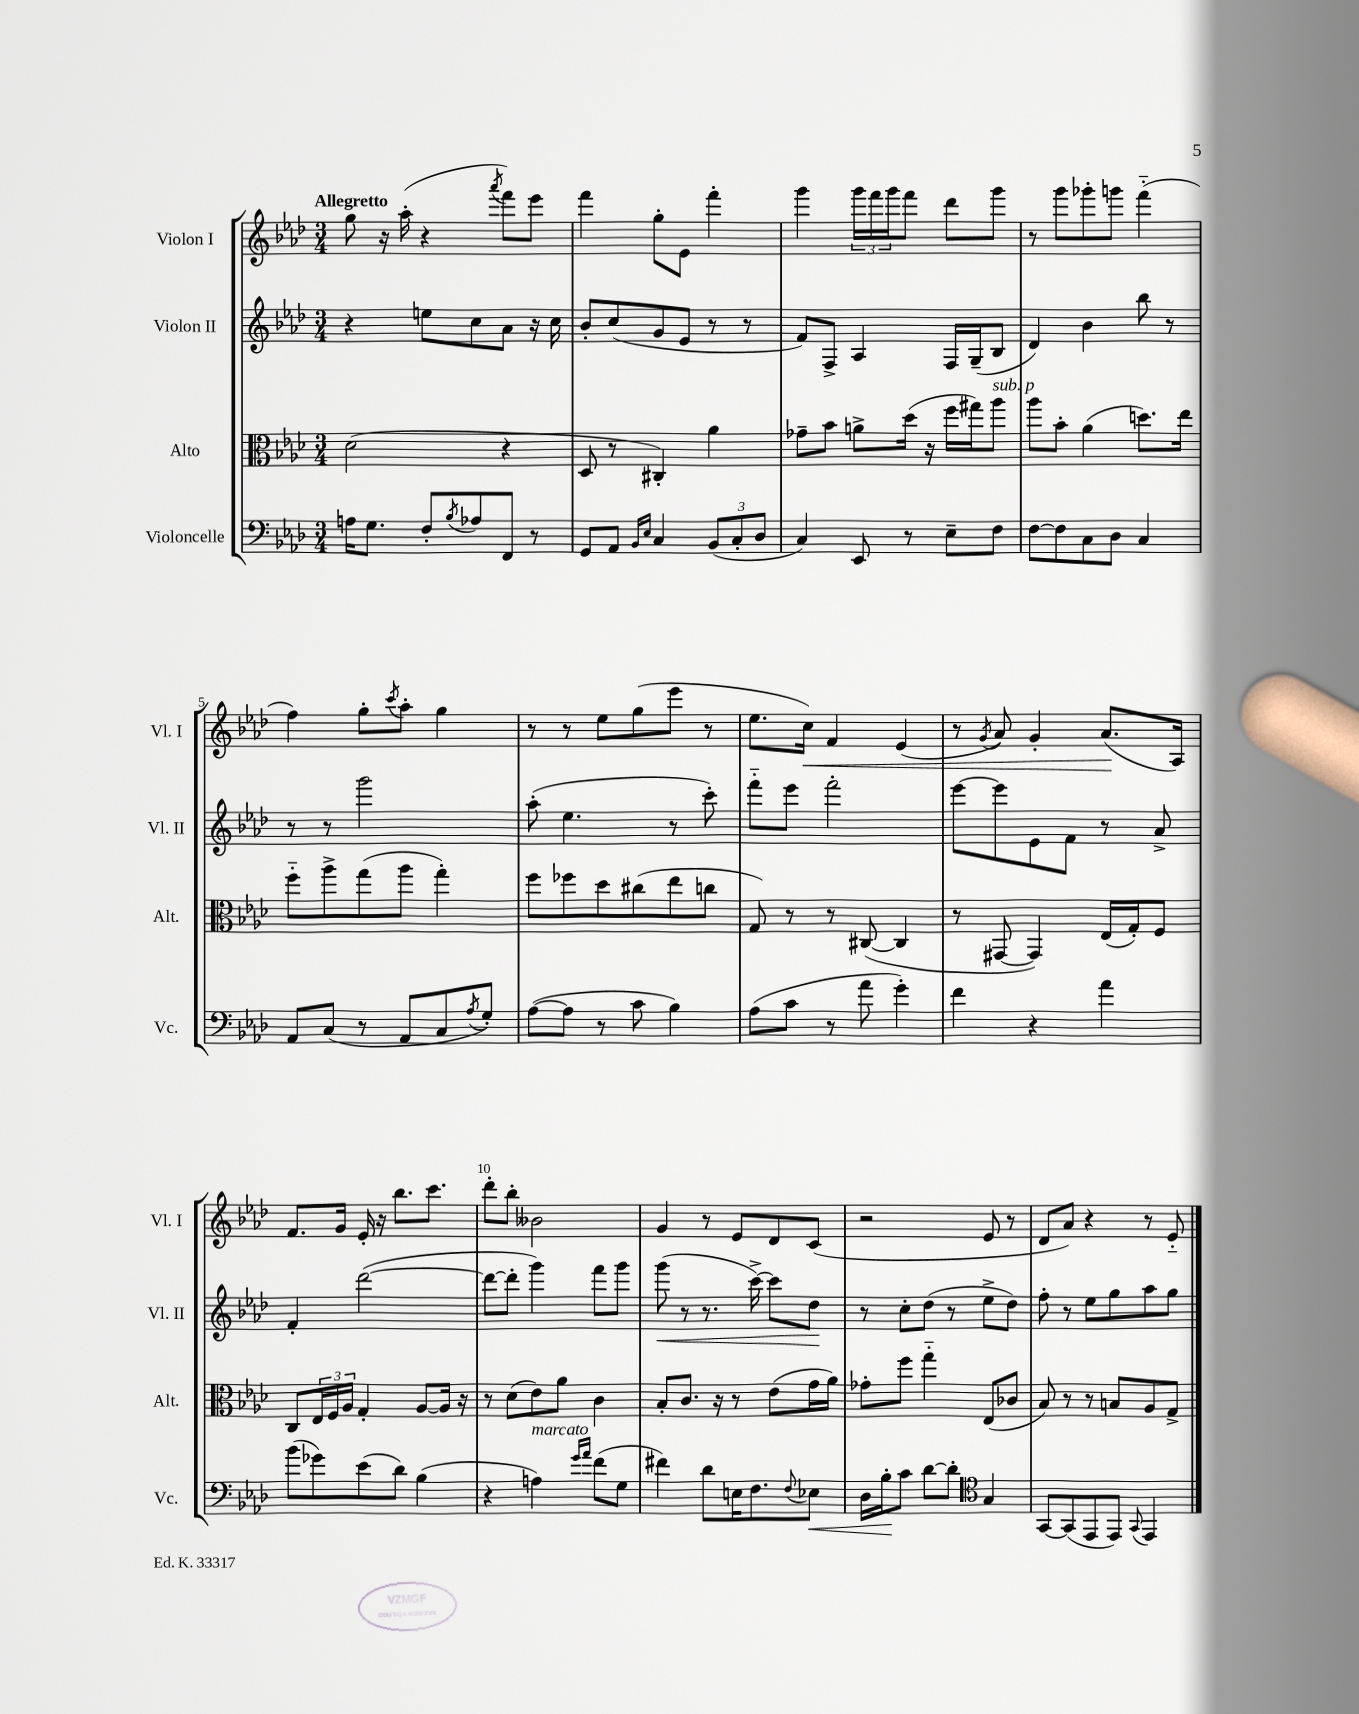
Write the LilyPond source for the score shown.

<<
\new StaffGroup <<
\new Staff = "s0" \with { instrumentName = "Violon I" shortInstrumentName = "Vl. I" } {
    \clef treble \key aes \major \numericTimeSignature \time 3/4 \tempo "Allegretto"
    g''8 r16 aes''16-.( r4 \acciaccatura { aes'''8 } f'''8) ees'''8 |
    f'''4 g''8-. ees'8 f'''4-. |
    g'''4 \tuplet 3/2 { g'''16 f'''16 g'''16 } f'''8 des'''8 g'''8 |
    r8 g'''8 ges'''8-. g'''8 f'''4-_( |
    f''4) g''8-. \acciaccatura { c'''8 } aes''8-. g''4 |
    r8 r8 ees''8 g''8( ees'''8 r8 |
    ees''8. c''16\<) f'4 ees'4( |
    r8 \acciaccatura { g'8 } aes'8) g'4-. aes'8.\!( aes16) |
    f'8. g'16 ees'16-. r16 bes''8. c'''8. |
    des'''8-. bes''8-. beses'2 |
    g'4 r8 ees'8 des'8 c'8( |
    r2 ees'8 r8 |
    des'8 aes'8) r4 r8 ees'8-_ \bar "|." |
}
\new Staff = "s1" \with { instrumentName = "Violon II" shortInstrumentName = "Vl. II" } {
    \clef treble \key aes \major \numericTimeSignature \time 3/4
    r4 e''8 c''8 aes'8 r16 c''16 |
    bes'8-. c''8( g'8 ees'8 r8 r8 |
    f'8) f8-> aes4 f16 g16--( bes8 |
    des'4) bes'4 bes''8 r8 |
    r8 r8 g'''2 |
    aes''8-.( ees''4. r8 c'''8-.) |
    f'''8-_ ees'''8 f'''2-. |
    ees'''8~ ees'''8 ees'8 f'8 r8 aes'8-> |
    f'4-. des'''2~( |
    des'''8~ des'''8-. g'''4) f'''8 g'''8 |
    g'''8\<( r8 r8. c'''16~->) c'''8 des''8\! |
    r8 c''8-. des''8( r8 ees''8-> des''8) |
    f''8-. r8 ees''8 g''8 aes''8 g''8 \bar "|." |
}
\new Staff = "s2" \with { instrumentName = "Alto" shortInstrumentName = "Alt." } {
    \clef alto \key aes \major \numericTimeSignature \time 3/4
    des'2( r4 |
    des8 r8 cis4-.) aes'4 |
    ges'8-- bes'8 a'8-> des''16( r16 f''16 gis''16) aes''8^\markup { \italic "sub. p" } |
    aes''8 bes'8-. aes'4( d''8.) ees''16 |
    f''8-_ aes''8-> g''8( aes''8 g''4-.) |
    f''8 fes''8 des''8 cis''8( ees''8 c''8 |
    g8) r8 r8 cis8~( cis4 |
    r8 gis,8~ gis,4) ees16( g16-.) f8 |
    c8 \tuplet 3/2 { ees16 f16 aes16 } g4-. aes8~ aes16 r16 |
    r8 des'8( ees'8) aes'8 c'4 |
    bes8-. c'8. r16 r8 ees'8( g'16 aes'16) |
    ges'8-. f''8 g''4-_ ees8( ces'8 |
    bes8) r8 r8 b8 aes8 g8-> \bar "|." |
}
\new Staff = "s3" \with { instrumentName = "Violoncelle" shortInstrumentName = "Vc." } {
    \clef bass \key aes \major \numericTimeSignature \time 3/4
    a16 g8. f8-. \acciaccatura { bes8 } aes8 f,8 r8 |
    g,8 aes,8 \grace { bes,16 ees16 } c4 \tuplet 3/2 { bes,8( c8-. des8 } |
    c4) ees,8 r8 ees8-- f8 |
    f8~ f8 c8 des8 c4 |
    aes,8 c8( r8 aes,8 c8 \acciaccatura { aes8 } g8-.) |
    aes8~( aes8 r8 c'8 bes4) |
    aes8( c'8 r8 aes'8 g'4-.) |
    f'4 r4 aes'4 |
    bes'8( ges'8) ees'8( des'8) bes4( |
    r4 a4^\markup { \italic "marcato" }) \grace { g'16 aes'16 } f'8( g8 |
    fis'4) des'8 e16 f8. \appoggiatura { f8 } ees8\< |
    des16 bes16-.\! c'8 des'8~ des'8-. \clef tenor g4 |
    g,8~ g,8( ees,8 ees,8) \appoggiatura { g,8 } ees,4 \bar "|." |
}
>>
>>
\layout { \context { \Score \override BarNumber.break-visibility = ##(#f #t #t) barNumberVisibility = #(every-nth-bar-number-visible 5) } }
